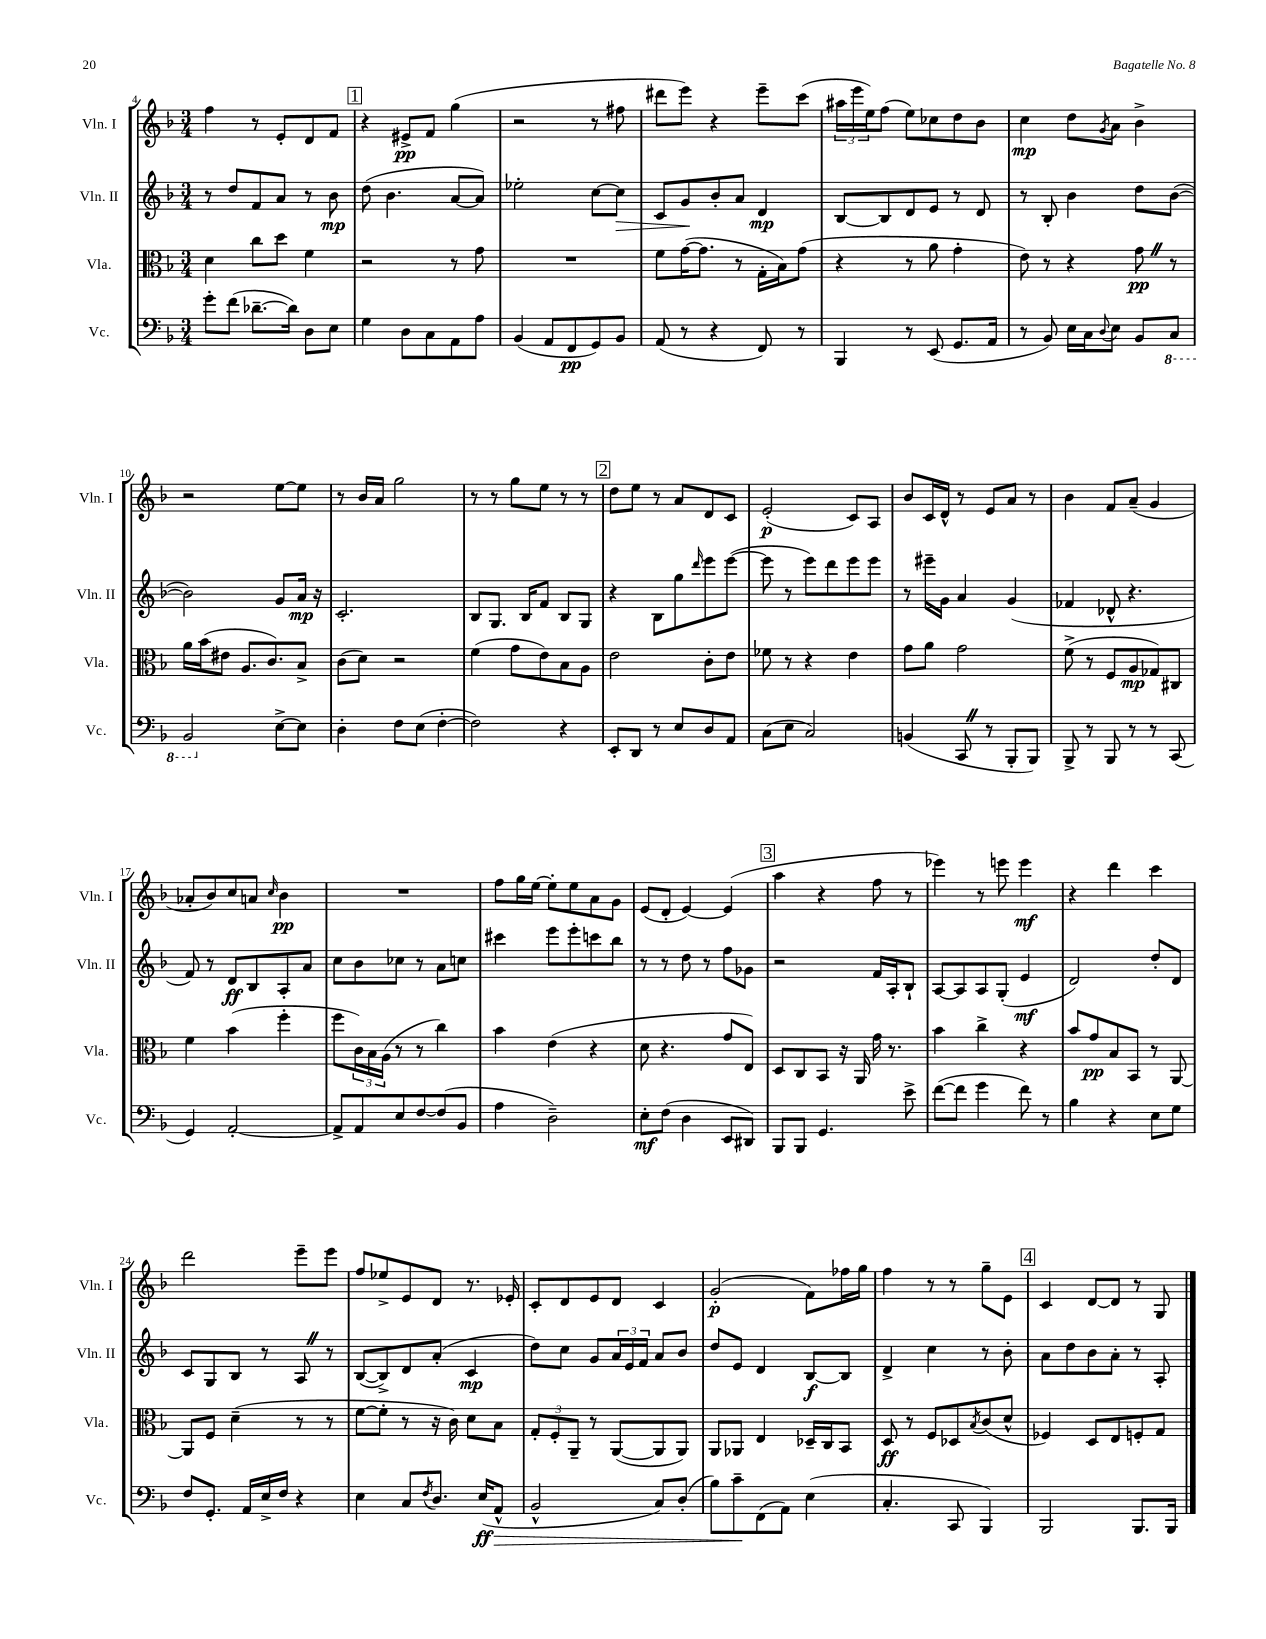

**kern	**kern	**kern	**kern
*staff4	*staff3	*staff2	*staff1
*clefF4	*clefC3	*clefG2	*clefG2
*k[b-]	*k[b-]	*k[b-]	*k[b-]
*M3/4	*M3/4	*M3/4	*M3/4
8g'	4d	8r	4ff
(8f	.	8dd	.
[8.d-~	8cc	8f	8r
.	8dd	8a	8e'
16d-])	.	.	.
8D	4f	8r	8d
8E	.	8b-	8f
=	=	=	=
4G	2r	(8dd	4r
.	.	4.b-	.
8D	.	.	8e#^
8C	.	.	8f
8AA	8r	[8a	(4gg
8A	8g	8a])	.
=	=	=	=
(4BB-	2.r	2ee-'	2r
8AA	.	.	.
8FF	.	.	.
8GG)	.	[8cc	8r
8BB-	.	8cc]	8ff#
=	=	=	=
(8AA	8f	8c	8ddd#
8r	([16g	8g	8eee)
.	8.g]	.	.
4r	.	8b-'	4r
.	8r	8a	.
8FF)	16G'	4d	8eee~
.	16B-)	.	.
8r	(8g	.	(8ccc
=	=	=	=
4BBB-	4r	[8B-	24aa#
.	.	.	24eee
.	.	.	24ee)
.	.	8B-]	(8ff
8r	8r	8d	8ee)
(8EE	8a	8e	8cc-
8.GG	4g'	8r	8dd
.	.	8d	8b-
16AA	.	.	.
=	=	=	=
8r	8e)	8r	4cc
8BB-)	8r	8B-'	.
16E	4r	4b-	8dd
16C	.	.	.
8qqD	.	.	8qg
8E	.	.	8a
8BB-	8g	8dd	4b-^
8CC	8r	([8b-	.
=	=	=	=
2BBB-	16a	2b-])	2r
.	(16b-	.	.
.	8e#	.	.
.	8.A	.	.
.	8.c)	.	.
[8E^	.	8g	[8ee
8E]	8B-^	16a	8ee]
.	.	16r	.
=	=	=	=
4D'	(8c	2.c'	8r
.	8d)	.	16b-
.	.	.	16a
8F	2r	.	2gg
(8E	.	.	.
[4F'	.	.	.
=	=	=	=
2F])	(4f	8B-	8r
.	.	8.G	8r
.	8g	.	8gg
.	.	16B-	.
.	8e)	8f	8ee
4r	8B-	8B-	8r
.	8A	8G	8r
=	=	=	=
8EE'	2e	4r	8dd
8DD	.	.	8ee
8r	.	8B-	8r
8E	.	8gg	8a
.	.	16qqddd	.
8D	8c'	8eee	8d
8AA	8e	([8eee	8c
=	=	=	=
(8C	8f-	8eee]	(2e'
8E	8r	8r	.
2C)	4r	8eee)	.
.	.	8ddd	.
.	4e	8eee	8c)
.	.	8eee	8A
=	=	=	=
(4BB	8g	8r	8b-
.	8a	16eee#~	16c
.	.	16g	16d^^
8CC	2g	4a	8r
8r	.	.	8e
8BBB-'	.	(4g	8a
8BBB-)	.	.	8r
=	=	=	=
8BBB-^	(8f^	4f-	4b-
8r	8r	.	.
8BBB-	8F	8d-^^	8f
8r	8A	4.r	(8a~
8r	8G-)	.	4g
(8CC	8C#	.	.
=	=	=	=
4GG)	4f	8f)	8a-'
.	.	8r	8b-)
[2AA'	(4b-	8d	8cc
.	.	8B-	8a
.	.	.	16qqcc
.	4ff'	8A'	4b-
.	.	8a	.
=	=	=	=
8AA^]	8ff	8cc	2.r
8AA	24c)	8b-	.
.	24B-	.	.
.	(24A	.	.
8E	8r	8cc-	.
[8F	8r	8r	.
(8F]	4cc)	8a	.
8BB-	.	8cc	.
=	=	=	=
4A	4b-	4ccc#	8ff
.	.	.	16gg
.	.	.	[16ee
2D~)	(4e	8eee	8ee']
.	.	8eee'	8ee
.	4r	8ccc	8a
.	.	8bb-	8g
=	=	=	=
8E'	8d	8r	(8e
(8F	4.r	8r	8d'
4D	.	8dd	[4e)
.	.	8r	.
8EE	8g	8ff	(4e]
8DD#)	8E)	8g-	.
=	=	=	=
8BBB-	8D	2r	4aa
8BBB-	8C	.	.
4.GG	8BB-	.	4r
.	16r	.	.
.	16AA	.	.
.	16g	16f	8ff
.	8.r	16A'	.
8e^	.	8B-`	8r
=	=	=	=
([8f	4b-	[8A	4eee-)
8f]	.	8A]	.
4g	4cc^	8A	8r
.	.	(8G'	8eee
8f)	4r	4e	4eee
8r	.	.	.
=	=	=	=
4B-	8b-	2d)	4r
.	8g	.	.
4r	8B-	.	4ddd
.	8BB-	.	.
8E	8r	8dd'	4ccc
8G	[8AA	8d	.
=	=	=	=
8F	8AA]	8c	2ddd
8.GG'	8F	8G	.
.	(4d~	8B-	.
16AA	.	.	.
16E^	.	8r	.
16F	.	.	.
4r	8r	8A	8eee~
.	8r	8r	8eee
=	=	=	=
4E	[8f	([8B-	8ff
.	8f']	8B-^])	8ee-^
8C	8r	8d	8e
8qF	.	.	.
8.D	16r	(8a'	8d
.	16c)	.	.
.	8d	4c	8.r
(16E	.	.	.
8AA^^	8B-	.	.
.	.	.	16e-'
=	=	=	=
2BB-^^	12G'	8dd)	8c'
.	12F'	.	.
.	.	8cc	8d
.	12AA~	.	.
.	8r	8g	8e
.	([8AA	24a	8d
.	.	24e	.
.	.	24f	.
8C)	8AA]	8a	4c
(8D'	8AA)	8b-	.
=	=	=	=
8B-)	8AA	8dd	(2g'
8c~	8AA-	8e	.
(8FF	4E	4d	.
8AA)	.	.	.
(4E	16D-~	[8B-	8f)
.	16C	.	.
.	8BB-	8B-]	16ff-
.	.	.	16gg
=	=	=	=
4.C'	8D	4d^	4ff
.	8r	.	.
.	8F	4cc	8r
8CC	8D-	.	8r
.	8qB-	.	.
4BBB-)	(8c	8r	8gg~
.	8d^^	8b-'	8e
=	=	=	=
2BBB-	4F-)	8a	4c
.	.	8dd	.
.	8D	8b-	[8d
.	8E	8a'	8d]
8.BBB-	8F'	8r	8r
.	8G	8A'	8G
16BBB-	.	.	.
==	==	==	==
*-	*-	*-	*-
